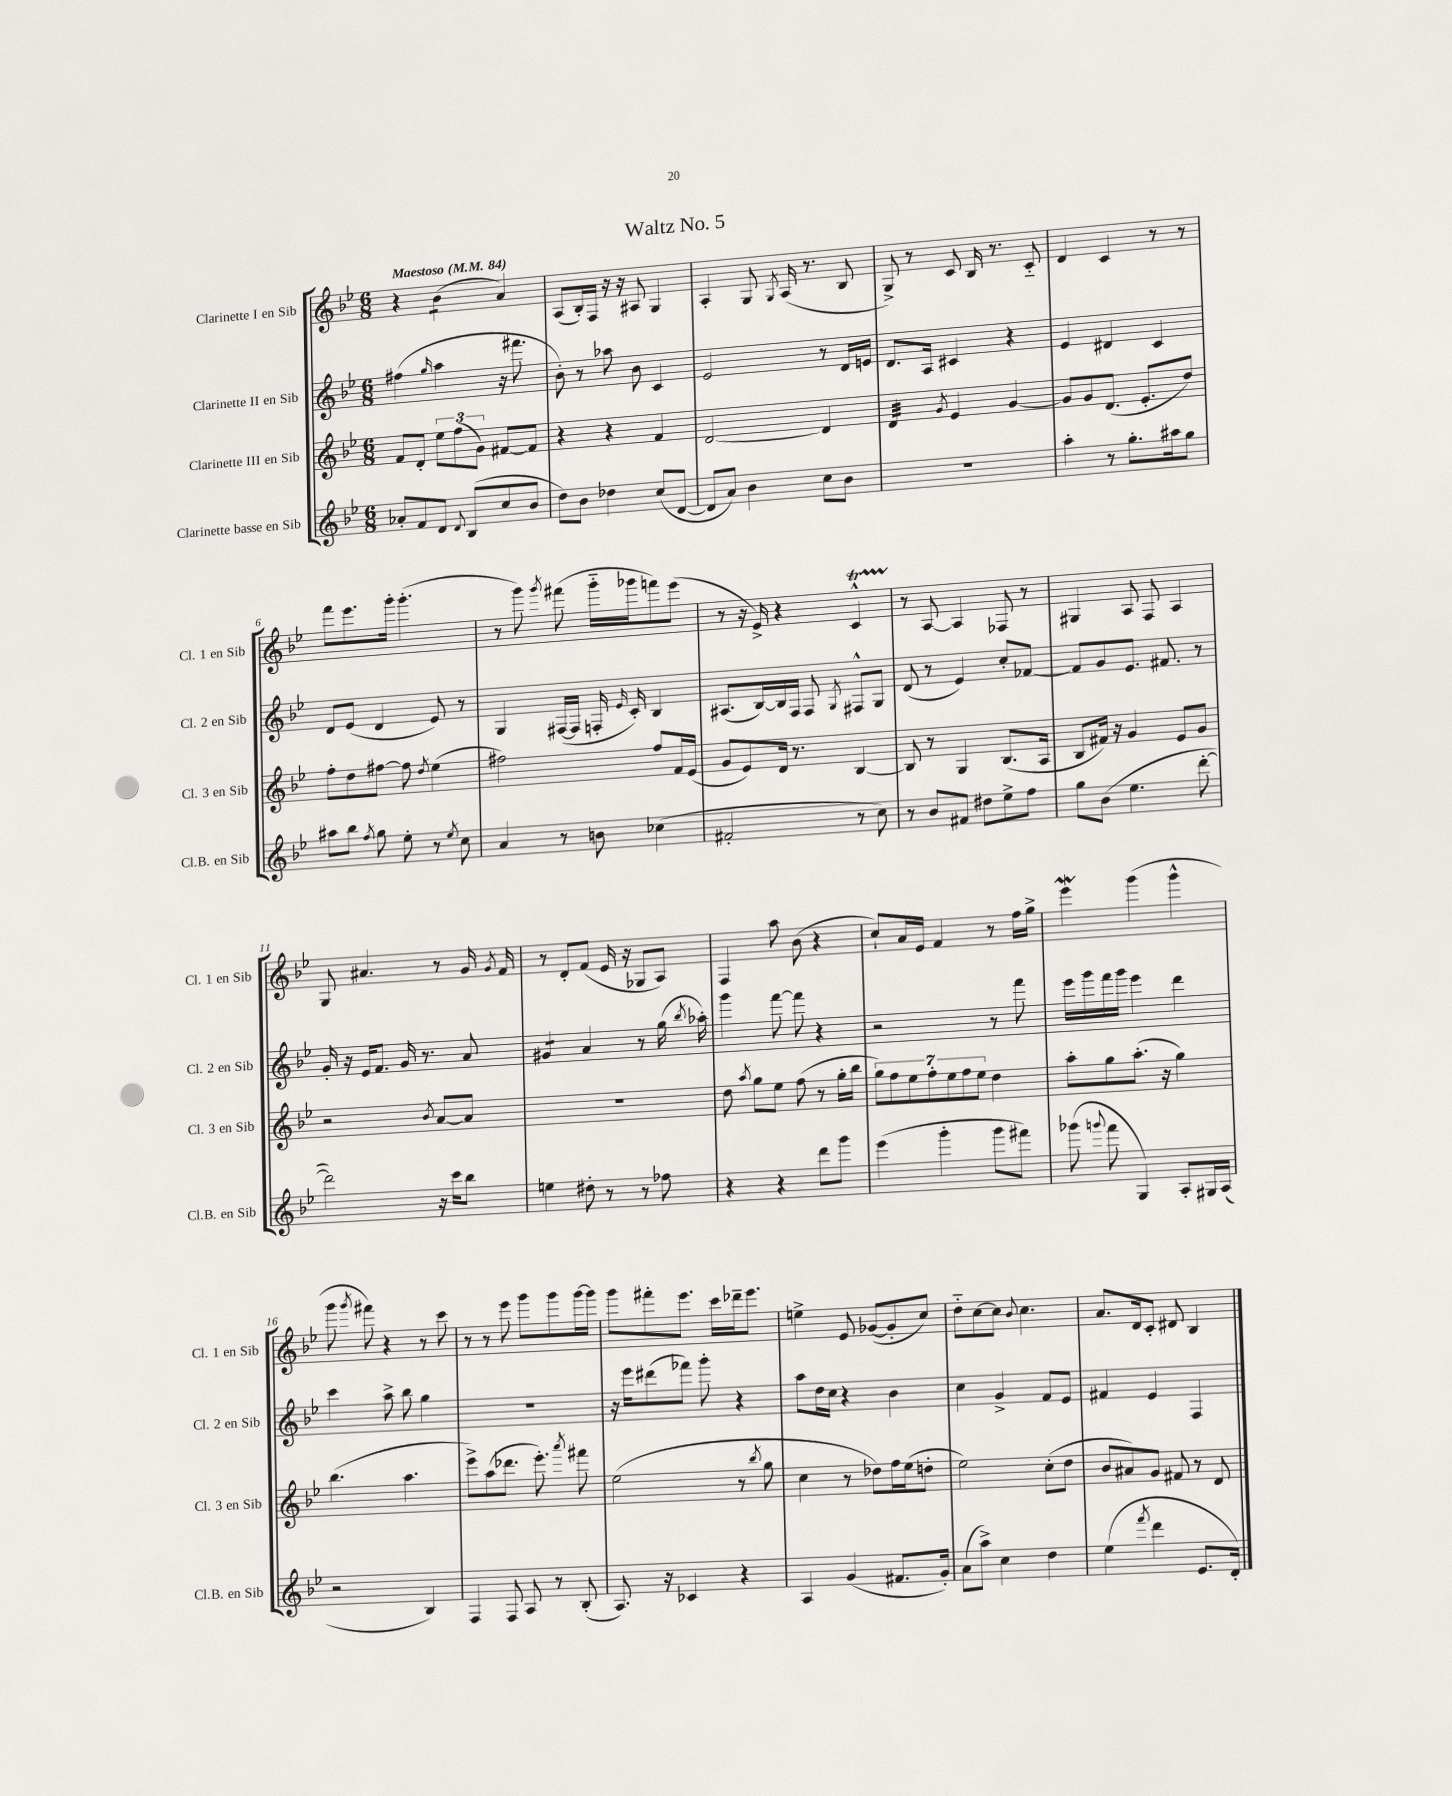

**kern	**kern	**kern	**kern
*staff4	*staff3	*staff2	*staff1
*clefG2	*clefG2	*clefG2	*clefG2
*k[b-e-]	*k[b-e-]	*k[b-e-]	*k[b-e-]
*M6/8	*M6/8	*M6/8	*M6/8
*MM84	*MM84	*MM84	*MM84
8a-'	8f	(4ff#	4r
8f	8d'	.	.
.	.	16qqgg	.
8d	12ee-	4aa	(4b-
.	(12ff	.	.
8qqd	.	.	.
(8B-	.	.	.
.	12g)	.	.
8cc	[8f#	16r	4a)
.	.	8.fff#	.
8b-	8f#]	.	.
=	=	=	=
8dd)	4r	8b-')	(8A
8b-	.	8r	16B-')
.	.	.	16F
4dd-	4r	8aa-	16r
.	.	.	16r
.	.	8b-	8A#
(8cc	4f	4c	4G
[8d	.	.	.
=	=	=	=
8d]	[2d	2e-	4A'
8a)	.	.	.
4b-	.	.	8G
.	.	.	8qG
.	.	.	(16A
.	.	.	8.r
8cc	4d]	8r	.
8b-	.	16d	8B-
.	.	16e	.
=	=	=	=
2.r	4d	8.d	8G^)
.	.	.	8r
.	.	16A	.
.	8qg	.	.
.	4e-	4c#	8c
.	.	.	16B-
.	.	.	8.r
.	[4g	4r	.
.	.	.	8c'~
=	=	=	=
4aa'	8g]	4e-	4d
.	8g	.	.
8r	(8.d	4d#	4c
8.gg'	.	.	.
.	8.e-'	.	.
.	.	4c	8r
16aa#	.	.	.
8gg	8dd)	.	8r
=	=	=	=
8aa#	8ff'	8d	8fff
8bb-	8dd	(8e-	8.eee-
8qff	.	.	.
8gg	[8ff#	4d	.
.	.	.	16ggg'
8ee-'	8ff#]	.	(4.ggg'
.	8qdd	.	.
8r	(4ee-	8e-)	.
8qee-	.	.	.
8cc	.	8r	.
=	=	=	=
4a	2ff#)	4G	8r
.	.	.	8ggg)
.	.	.	8qggg
8r	.	([16F#	(8fff#
.	.	16F#]	.
8b	.	16F'	16ggg'~
.	.	16qqe-	.
.	.	16c')	16ggg-
(4cc-	8ff#	4B-	8fff)
.	16f	.	(8eee-
.	(16e-	.	.
=	=	=	=
2f#'	8g	(8.A#	8r
.	8e-)	.	16r
.	.	[16B-)	16e-^)
.	16d	16B-]	4r
.	8.r	16F	.
.	.	8F	.
.	.	8qG	.
8r	[4B-	8F#^^	4c^^
8cc)	.	8G	.
=	=	=	=
8r	8B-]	(8d	8r
8b-	8r	8r	[8A
8f#	4G	4e-)	4A]
8dd#	.	.	.
8ee-^	(8.B-	8cc'	8F-
8ff	.	[8f-	8r
.	16A	.	.
=	=	=	=
8gg	8B-	8f-]	4G#
(8b-	16f#)	8g	.
.	16r	.	.
4.ee-	4g	8.e-	8A
.	.	.	8F
.	.	8.f#	.
.	8e-	.	4A
[8ddd'	8g	8r	.
=	=	=	=
2ddd])	2r	16g'	8G
.	.	16r	.
.	.	16e-	4.a#
.	.	8.f	.
.	.	16g	.
.	.	8.r	.
.	8qb-	.	.
16r	[8a	.	8r
16ccc	.	.	.
8bb-	8a]	8a	16g
.	.	.	8qg
.	.	.	16f
=	=	=	=
4ee	2.r	4g#	8r
.	.	.	8d'
8dd#'	.	4a	(8f
8r	.	.	16e-
.	.	.	16r
8r	.	8r	8G-
8ff-	.	(16gg	8A)
.	.	8qbb-	.
.	.	16aa-')	.
=	=	=	=
4r	8dd	4ggg	4F
.	8qaa	.	.
.	8gg	.	.
4r	8ee-	[8fff	8aa
.	(8ff	8fff]	(8b-
8ddd	8r	4r	4r
8ggg	16gg'	.	.
.	16bb-	.	.
=	=	=	=
(4eee-	14gg)	2r	8cc`)
.	14ff	.	.
.	.	.	16a
.	14ee-	.	.
.	.	.	16e-
.	14ff'	.	.
4ggg'	.	.	4f
.	14ee-	.	.
.	14ff	.	.
.	14ee-	.	.
8ggg	4dd	8r	8r
8fff#)	.	8fff	16ff
.	.	.	16gg^
=	=	=	=
(8ggg-	8aa'	16eee-	4eee-
.	.	16ggg	.
8qqggg	.	.	.
8fff	8gg	16fff	.
.	.	16ggg	.
4G)	(8.aa'	4eee-	(4ggg
.	16r	.	.
8A'	4gg)	4ddd	4ggg^^
16G#	.	.	.
(16A	.	.	.
=	=	=	=
2r	(4.bb-	4ccc	8ggg
.	.	.	8qggg
.	.	.	8fff#)
.	.	8aa^	4r
.	4.aa	8bb-	.
4B-)	.	4gg	8r
.	.	.	8ccc
=	=	=	=
4F	8eee-^)	2.r	8r
.	(8aa	.	8r
8F	8.ddd-	.	8eee-
8A	.	.	8ggg
.	8.eee-')	.	.
8r	.	.	8ggg
.	8qaaa	.	.
(8B-'	8fff#	.	[16ggg
.	.	.	16ggg]
=	=	=	=
8.A)	(2ee-	16r	8ggg
.	.	16eee-	.
.	.	(8ddd#	8fff#'
16r	.	.	.
4c-	.	8fff-)	8.eee-
.	.	8ggg'	.
.	.	.	16ccc
4r	8r	4r	16ddd-~
.	.	.	8.eee-
.	8qbb-	.	.
.	8gg	.	.
=	=	=	=
4A	4cc	8aa	4ee^
.	.	16dd	.
.	.	16cc	.
(4g	8r	4r	8e-
.	8dd-)	.	([8g-
8.f#	16ff	4b-	8g-']
.	(16ee-	.	.
.	8dd'	.	8cc)
16g')	.	.	.
=	=	=	=
(8a	2ee-)	4cc	8dd'~
8aa^)	.	.	[8cc
4cc	.	4g^	8cc]
.	.	.	8qqb-
.	.	.	4.cc
4dd	(8cc'	8f	.
.	8dd	8e-	.
=	=	=	=
(4ee-	8b-	4f#	8.a
.	8a#)	.	.
.	.	.	16d
8qfff	.	.	.
4ddd	8g	4e-	8c'
.	8f#	.	8d#
8.e-	8r	4F	4B-
.	8d	.	.
16d')	.	.	.
==	==	==	==
*-	*-	*-	*-
